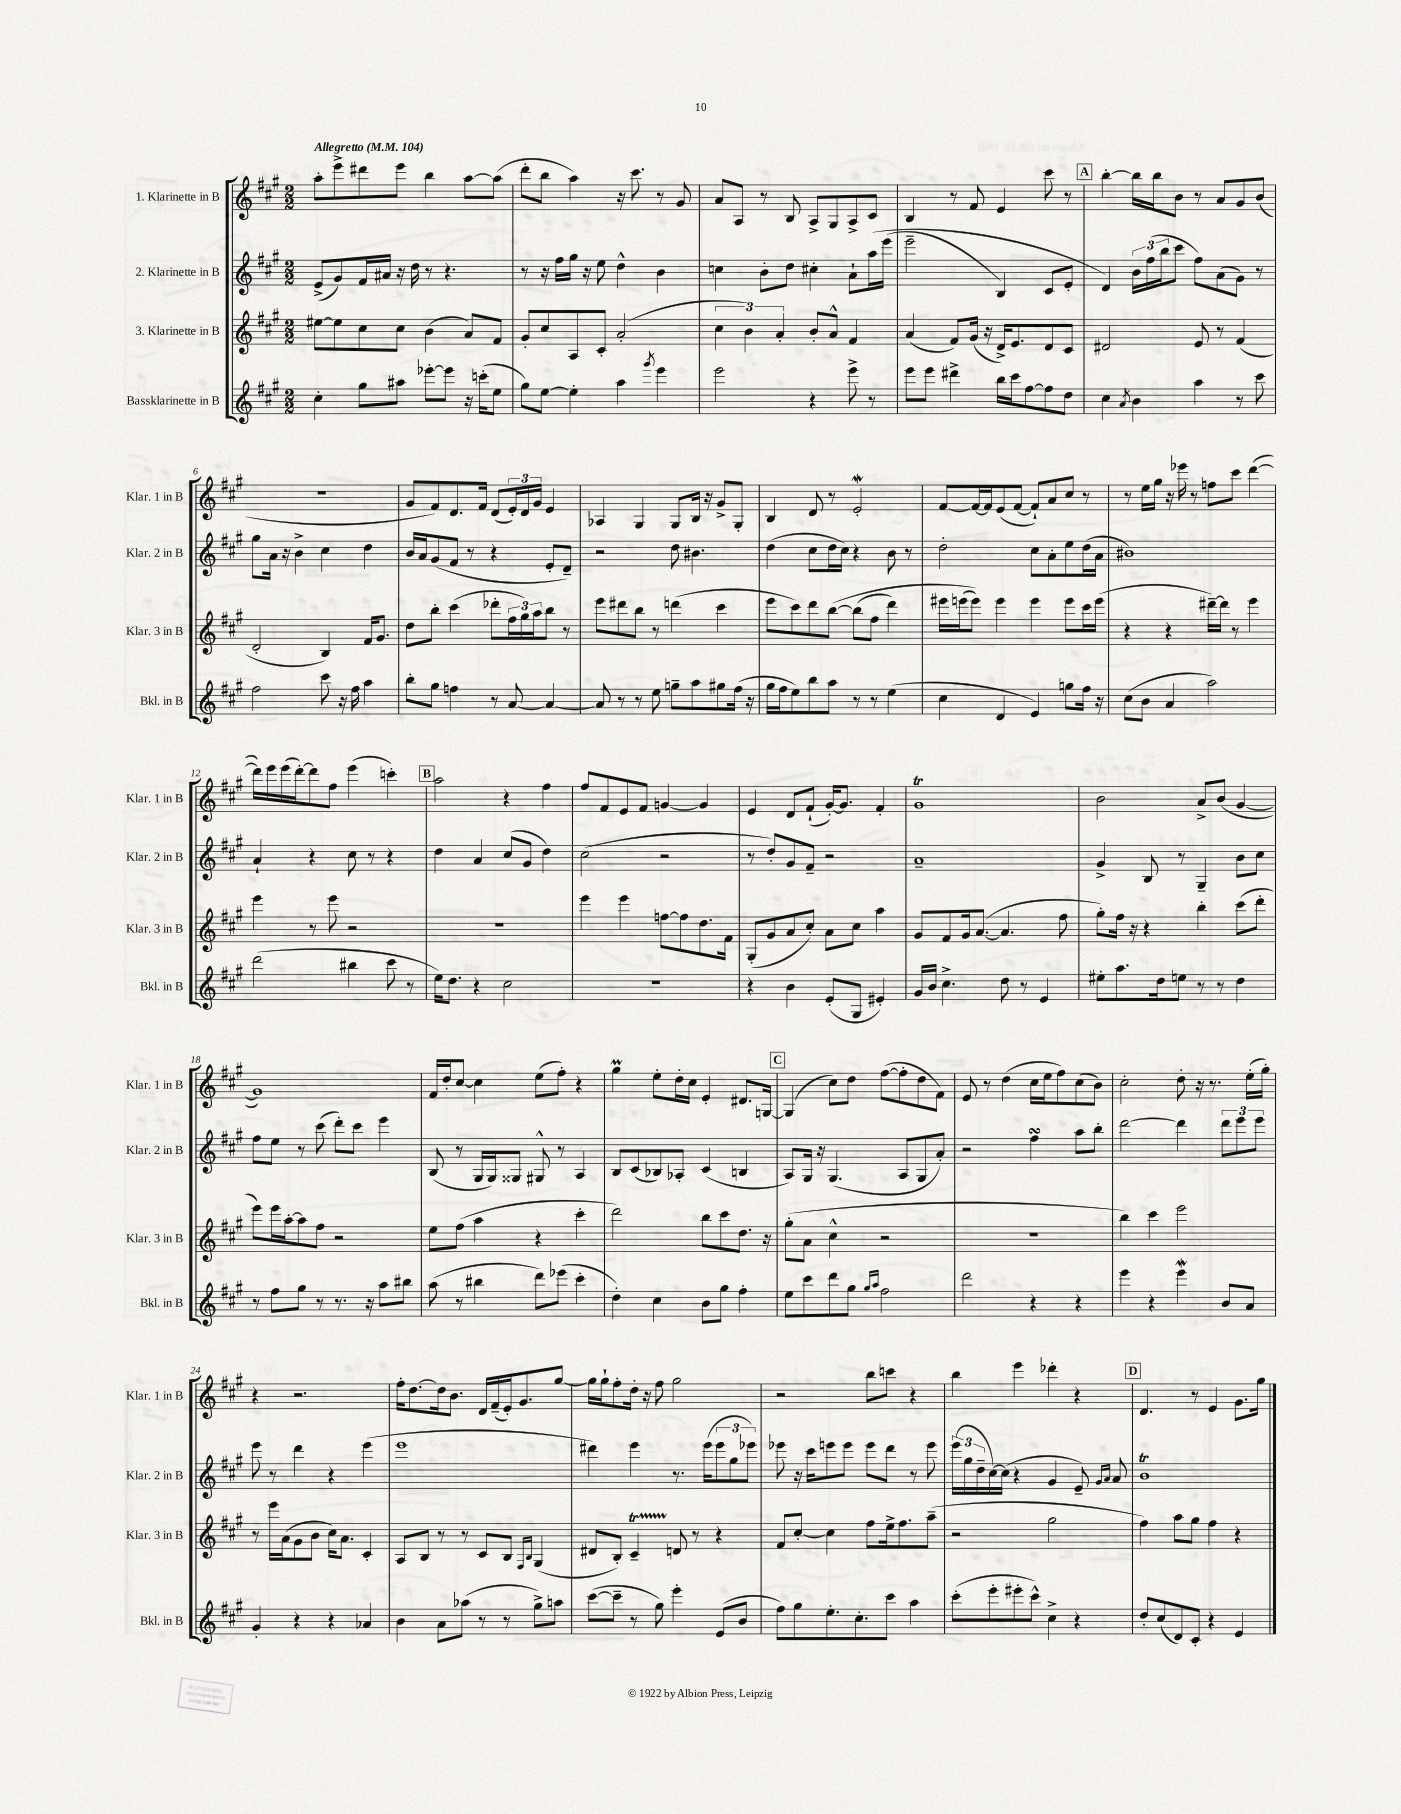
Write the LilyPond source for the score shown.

<<
\new StaffGroup <<
\new Staff = "s0" \with { instrumentName = "1. Klarinette in B" shortInstrumentName = "Klar. 1 in B" } {
    \clef treble \key a \major \numericTimeSignature \time 2/2 \tempo "Allegretto" 4 = 104
    a''8-. e'''8-> dis'''8 e'''8 b''4 a''8~ a''8( |
    d'''8-. b''8 a''4) r16 cis'''8. r8 gis'8 |
    a'8 a8 r8 b8 a8-> gis8 a8-> cis'8 |
    b4 r8 fis'8 e'4 cis'''8 r8 |
    \mark \markup { \box "A" } b''4~-. b''16 b''16 b'8 r8 a'8 gis'8 b'8( |
    r1 |
    gis'8 fis'8) d'8. fis'16 d'8( \tuplet 3/2 { e'16-.) d'16 gis'16 } e'4 |
    aes4 gis4 gis8 b16 r16 gis'8-> gis8-. |
    b4 d'8 r8 e'2-.\mordent |
    fis'8~ fis'16~ fis'16 e'8( fis'8~ fis'8-!) a'8 cis''8 r8 |
    r8 e''16 gis''16 r16 ees'''16 r8 f''8 cis'''8 d'''4~( |
    d'''16) e'''16 e'''16( d'''16~-.) d'''8 fis''8 e'''4( c'''4-.) |
    \mark \markup { \box "B" } a''2 r4 fis''4 |
    fis''8 fis'8 e'8 fis'8 g'4~ g'4 |
    e'4 d'8 fis'8-!( gis'16~-.) gis'8. fis'4-. |
    gis'1\trill |
    b'2 a'8-> b'8( gis'4~ |
    gis'1) |
    fis'16 d''16-. cis''8~ cis''4 e''8( fis''8-.) r4 |
    gis''4\prall e''8-. d''16-. cis''16 e'4-. dis'8. g16~ |
    \mark \markup { \box "C" } g4( cis''8) d''8 fis''8~( fis''8-. d''8 fis'8) |
    e'8 r8 d''4( cis''16 e''16 fis''8) cis''8( b'8) |
    cis''2-. d''8-. r16 r8. e''16-.( gis''16-.) |
    r4 r2. |
    fis''16-. d''8.~ d''16 b'8. d'16 fis'16--( e'16-.) gis'8. gis''8~ |
    gis''16 gis''16-! fis''8-. d''16-. r16 fis''8 gis''2 |
    r2 b''8 c'''8 r4 |
    b''4 e'''4 des'''4-. r4 |
    \mark \markup { \box "D" } d'4. r8 e'4 gis'8. gis''16 \bar "|." |
}
\new Staff = "s1" \with { instrumentName = "2. Klarinette in B" shortInstrumentName = "Klar. 2 in B" } {
    \clef treble \key a \major \numericTimeSignature \time 2/2
    e'8->( gis'8) fis'16 ais'16 r16 d''16 r8 r4. |
    r8 r16 fis''16 gis''16 r16 e''8 d''4-^ b'4 |
    c''4 b'8-. d''8 cis''4-. a'8-! a''16\( e'''16( |
    e'''2-- b4) cis'8 e'8-. |
    \mark \markup { \box "A" } d'4\) \tuplet 3/2 { b'16 fis''16( b''16 } cis'''8 fis''8) a'8( gis'8) r8 |
    gis''8 a'16 r16 b'4-> cis''4 d''4 |
    b'16 a'16 gis'8( fis'8 r8 r4 e'8-. d'8--) |
    r2 d''8 bis'4. |
    d''4( cis''8 d''16 cis''16) r4 b'8 r8 |
    d''2-. cis''8 a'8-. e''8 d''16( a'16 |
    bis'1) |
    a'4-! r4 cis''8 r8 r4 |
    \mark \markup { \box "B" } d''4 a'4 cis''8( gis'8 d''4) |
    cis''2( r2 |
    r8 d''8-.) gis'8 fis'8-- r2 |
    a'1-- |
    gis'4-> b8 r8 gis4-- b'8 cis''8 |
    fis''8 e''8 r8 cis'''8( d'''8-.) cis'''8 e'''4 |
    b8( r8 gis16 gis16) gisis8 gis8-^ r8 a4 |
    b8 cis'8( bes8) aes8-. cis'4( b4 |
    \mark \markup { \box "C" } a8) gis16 r16 gis4.( a8 gis8 a'8-.) |
    r2 fis''4\turn a''8 b''8-. |
    d'''2~ d'''4 \tuplet 3/2 { d'''8 e'''8 e'''8 } |
    e'''8 r8 d'''4 r4 e'''4( |
    e'''1 |
    dis'''4) e'''4 r8. e'''16( \tuplet 3/2 { e'''8 gis''8 ees'''8) } |
    ees'''8 r16 cis'''16 e'''8 e'''8 e'''8 d'''8 r8 e'''8 |
    \tuplet 3/2 { e'''16( gis''16 d''16-- } cis''16~) cis''16( r4 gis'4 e'8--) \grace { gis'16 a'16 } a'8 |
    \mark \markup { \box "D" } b'1\trill \bar "|." |
}
\new Staff = "s2" \with { instrumentName = "3. Klarinette in B" shortInstrumentName = "Klar. 3 in B" } {
    \clef treble \key a \major \numericTimeSignature \time 2/2
    eis''8~ eis''8 cis''8 cis''8 b'4( a'8) fis'8 |
    gis'8-. cis''8 a8 cis'8-. a'2-.( |
    \tuplet 3/2 { cis''4 b'4) a'4-. } b'8-. a'8-^ fis'4 |
    a'4( fis'8) gis'16( r16 d'16->) e'8. d'8 cis'8 |
    \mark \markup { \box "A" } dis'2 e'8 r8 fis'4( |
    d'2-. b4) fis'16 gis'8. |
    d''8 b''8-. cis'''4( des'''8-. \tuplet 3/2 { fis''16 gis''16) a''16 } b''8 r8 |
    e'''8 dis'''8 b''8 r8 d'''4( cis'''4 |
    e'''8 cis'''8) d'''8 b''8~\( b''8( fis''8 d'''4) |
    eis'''16 e'''16( e'''8)\) e'''4 e'''4 e'''8 cis'''16 e'''16( |
    r4 r4 dis'''16~--) dis'''16 r8 e'''4 |
    e'''4 r8 e'''8 r2 |
    \mark \markup { \box "B" } R1 |
    e'''4 e'''4 f''8~ f''8 d''8. fis'16 |
    gis8-.( gis'8 a'8 cis''8-.) a'8 cis''8 a''4 |
    gis'8 fis'8 gis'16 a'8.~( a'4. fis''8 |
    gis''8-.) fis''16 r16 r4 b''4-. cis'''8( d'''8-. |
    e'''8) e'''16 a''16~-. a''8 fis''8 r2 |
    e''8 fis''8( a''4 r4 cis'''4-. |
    d'''2) b''8 cis'''8 d''8. r16 |
    \mark \markup { \box "C" } gis''8-.( a'8 cis''4-^ r2 |
    r1 |
    b''4) cis'''4 e'''2 |
    r8 e'''16 a'16( gis'8 b'8 cis''16) a'8. cis'4-. |
    a8 b8 r8 r8 cis'8 b8 \grace { fis16 b16 } gis4( |
    dis'8 b8-.) cis'4--\startTrillSpan d'8\stopTrillSpan r8 r4 |
    fis'8 cis''8~-. cis''4 fis''8 e''16-> fis''8. a''8--( |
    r2 gis''2 |
    \mark \markup { \box "D" } fis''4) a''8 gis''8 fis''4 r4 \bar "|." |
}
\new Staff = "s3" \with { instrumentName = "Bassklarinette in B" shortInstrumentName = "Bkl. in B" } {
    \clef treble \key a \major \numericTimeSignature \time 2/2
    cis''4-. gis''8 ais''8 ees'''8~-. ees'''8 r16 c'''16-.( e''8 |
    gis''8) e''8~ e''4-. a''4 \acciaccatura { gis'''8 } e'''4 |
    e'''2 r4 e'''8-> r8 |
    e'''8 e'''8 dis'''4-> b''16 cis'''16 fis''8~ fis''8 d''8 |
    \mark \markup { \box "A" } cis''4 \acciaccatura { a'8 } b'4 a''4 r8 cis'''8 |
    fis''2 cis'''8 r16 fis''16 a''4 |
    b''8-. gis''8 f''4 r8 a'8~ a'4~ |
    a'8 r8 r8 e''8 g''8-- a''8 gis''8 fis''16( r16 |
    gis''16 fis''16 e''8) b''8 a''8 r8 r8 e''4( |
    cis''4 d'4 e'4) g''8 fis''16 r16 |
    cis''8( b'8 a'4 a''2) |
    d'''2( bis''4 cis'''8 r8 |
    \mark \markup { \box "B" } e''16) d''8. r4 cis''2 |
    r1 |
    r4 b'4 e'8-.( gis8 eis'4-.) |
    gis'16 b'16 cis''4.-> d''8 r8 e'4 |
    eis''8-. a''8. d''16 e''8 r8 r8 d''4 |
    r8 fis''8 gis''8 r8 r8. r16 a''8 bis''8 |
    a''8( r8 bis''4 d'''8) ees'''8( cis'''4-. |
    d''4-.) cis''4 b'8 gis''8 fis''4-. |
    \mark \markup { \box "C" } e''8 cis'''8 d'''8 gis''8 \grace { gis''16 a''16 } fis''2 |
    d'''2 r4 r4 |
    e'''4 r4 e'''4\mordent b'8 a'8 |
    gis'4-. r4 r4 aes'4 |
    b'4 a'8 aes''8( r8 r8 gis''8->) a''8 |
    cis'''8~( cis'''8-- r8 gis''8) e'''4-. e'8( b'8 |
    fis''8) gis''8 e''8.-. cis''8.-. cis'''8 a''4 |
    cis'''8-.( e'''8-. eis'''8-. cis'''8-^) cis''4-> r4 |
    \mark \markup { \box "D" } d''8-. cis''8( d'8) cis'8-. r4 e'4 \bar "|." |
}
>>
>>
